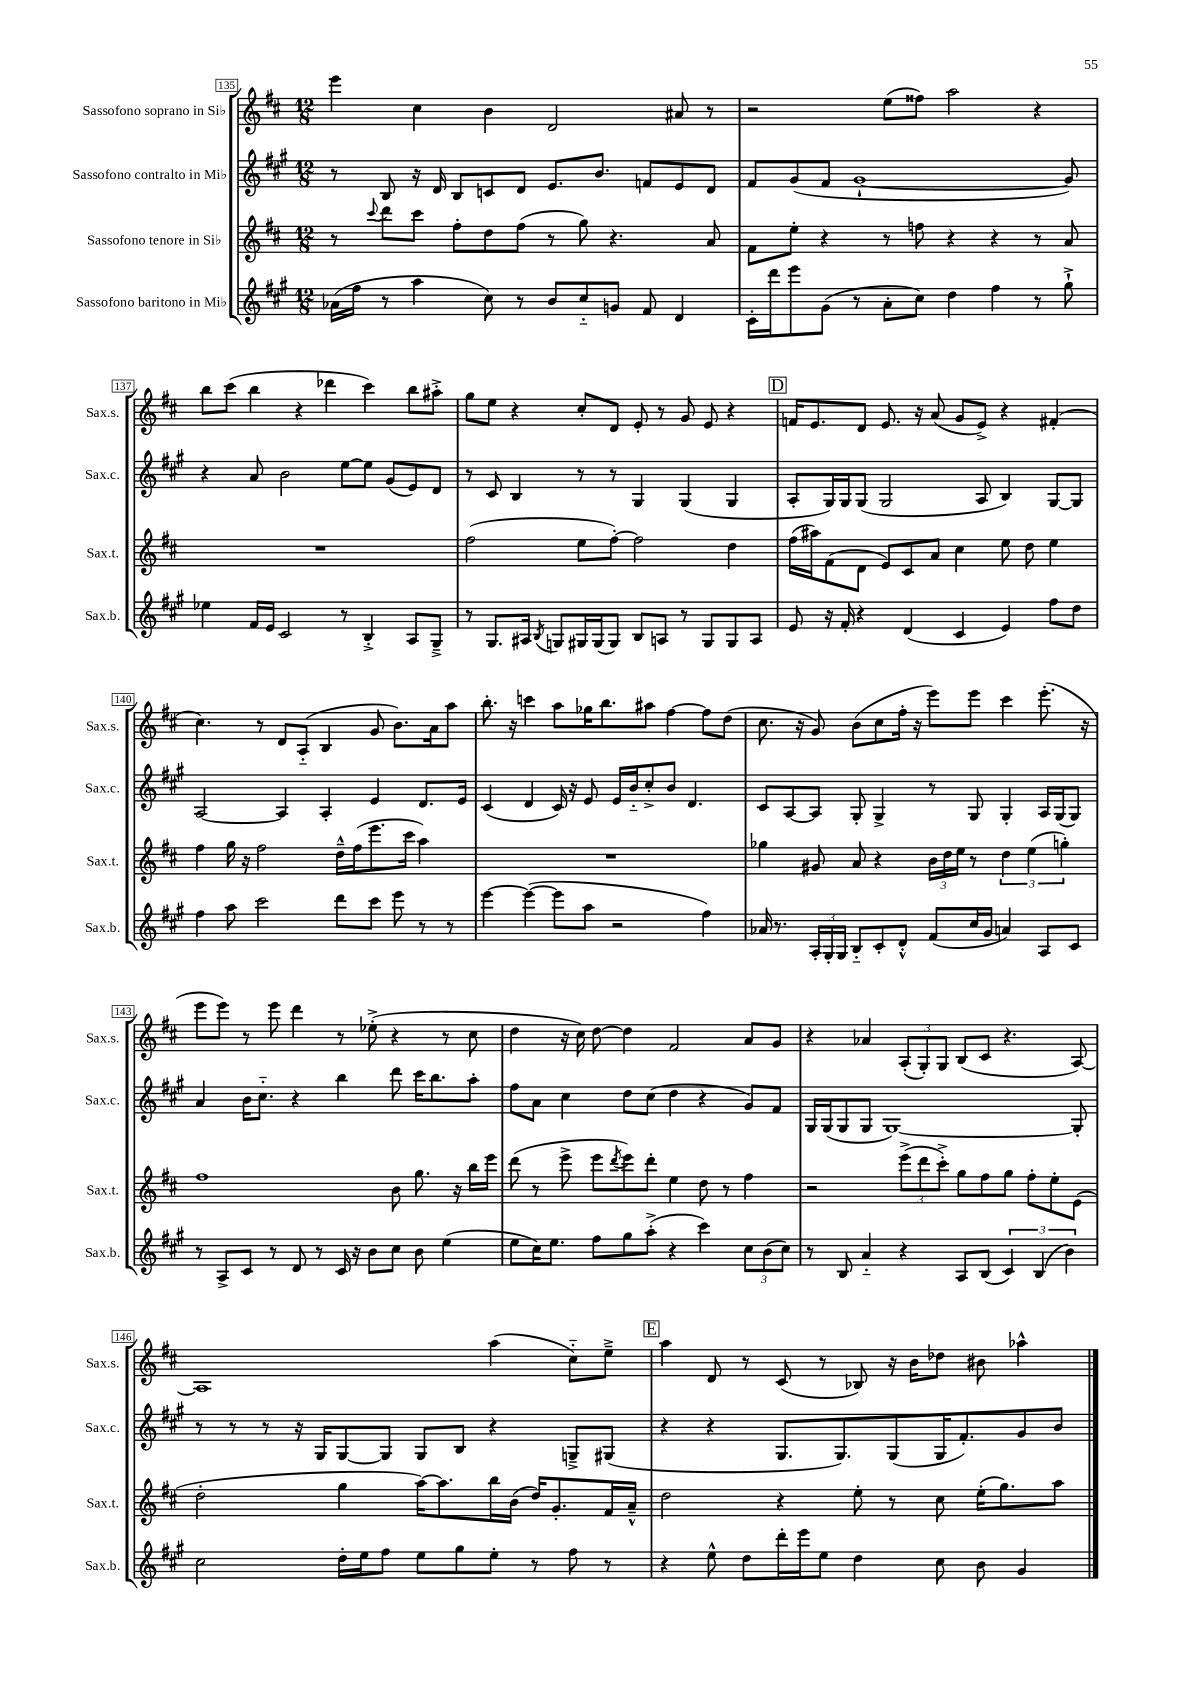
<<
\new StaffGroup <<
\new Staff = "s0" \with { instrumentName = "Sassofono soprano in Sib" shortInstrumentName = "Sax.s." } {
    \clef treble \key d \major \numericTimeSignature \time 12/8
    e'''4 cis''4 b'4 d'2 ais'8 r8 |
    r2 e''8( fisis''8) a''2 r4 |
    b''8 cis'''8( b''4 r4 des'''4 cis'''4) b''8 ais''8-.-> |
    g''8 e''8 r4 cis''8-. d'8 e'8-. r8 g'8 e'8 r4 |
    \mark \markup { \box "D" } f'16 e'8. d'8 e'8. r16 a'8( g'8 e'8->) r4 fis'4-.( |
    cis''4.) r8 d'8 a8-_( b4 g'8 b'8.) a'16 a''8 |
    b''8.-. r16 c'''4 a''8 ges''16 b''8. ais''8 fis''4~ fis''8 d''8( |
    cis''8. r16 g'8) b'8( cis''8 fis''16-. r16 e'''8) e'''8 cis'''4 e'''8.-.( r16 |
    e'''8 e'''8) r8 e'''8 d'''4 r8 ees''8-.->( r4 r8 cis''8 |
    d''4 r16 cis''16) d''8~ d''4 fis'2 a'8 g'8 |
    r4 aes'4 \tuplet 3/2 { a8-.( g8-.) g8 } b8( cis'8 r4. a8~) |
    a1 a''4( cis''8-_) e''8---> |
    \mark \markup { \box "E" } a''4 d'8 r8 cis'8( r8 bes8) r16 b'16 des''8 bis'8 aes''4-^ \bar "|." |
}
\new Staff = "s1" \with { instrumentName = "Sassofono contralto in Mib" shortInstrumentName = "Sax.c." } {
    \clef treble \key a \major \numericTimeSignature \time 12/8
    r8 b8 r16 d'16 b8 c'8 d'8 e'8. b'8. f'8 e'8 d'8 |
    fis'8 gis'8( fis'8 gis'1~-! gis'8) |
    r4 a'8 b'2 e''8~ e''8 gis'8( e'8) d'8 |
    r8 cis'8 b4 r8 r8 gis4 gis4( gis4 |
    \mark \markup { \box "D" } a8-. gis16) gis16 gis8( gis2 a8 b4) gis8~ gis8 |
    a2~ a4 a4-. e'4 d'8. e'16 |
    cis'4( d'4 cis'16) r16 e'8 e'16 b'16-_ cis''8-.-> b'8 d'4. |
    cis'8 a8~ a8 gis8-. gis4-> r8 gis8 gis4-. a16 gis16( gis8) |
    a'4 b'16 cis''8.-_ r4 b''4 d'''8 cis'''16 b''8. a''8-. |
    fis''8 a'8 cis''4 d''8 cis''8( d''4 r4 gis'8) fis'8 |
    gis16 gis16( gis8 gis8 gis1~) gis8-. |
    r8 r8 r8 r16 gis16 gis8~ gis8 gis8 b8 r4 g8---> gis8( |
    \mark \markup { \box "E" } r4 r4 gis8. gis8.) gis8( gis16 fis'8.-.) gis'8 b'8 \bar "|." |
}
\new Staff = "s2" \with { instrumentName = "Sassofono tenore in Sib" shortInstrumentName = "Sax.t." } {
    \clef treble \key d \major \numericTimeSignature \time 12/8
    r8 \appoggiatura { cis'''8 } d'''8 cis'''8 fis''8-. d''8 fis''8( r8 g''8) r4. a'8 |
    fis'8 e''8-. r4 r8 f''8 r4 r4 r8 a'8 |
    R1. |
    fis''2( e''8 fis''8~-.) fis''2 d''4 |
    \mark \markup { \box "D" } fis''16( ais''16) fis'8( d'8 e'8) cis'8 a'8 cis''4 e''8 d''8 e''4 |
    fis''4 g''16 r16 fis''2 d''16---^ fis''16( e'''8. cis'''16 a''4) |
    R1. |
    ges''4 gis'8 a'8 r4 \tuplet 3/2 { b'16 d''16 e''16 } r8 \tuplet 3/2 { d''4 e''4( g''4-.) } |
    fis''1 b'8 g''8. r16 b''16 e'''16 |
    d'''8( r8 e'''8-> e'''8 \acciaccatura { d'''8 } e'''8) d'''8-. e''4 d''8 r8 fis''4 |
    r2 \tuplet 3/2 { e'''8->( d'''8 cis'''8-.->) } g''8 fis''8 g''8 fis''8-. e''8-. e'8( |
    d''2-. g''4 a''16~) a''8. b''16 b'16( d''16) g'8.-. fis'16 a'16---^ |
    \mark \markup { \box "E" } d''2 r4 e''8-. r8 cis''8 e''16-.( g''8.) a''8 \bar "|." |
}
\new Staff = "s3" \with { instrumentName = "Sassofono baritono in Mib" shortInstrumentName = "Sax.b." } {
    \clef treble \key a \major \numericTimeSignature \time 12/8
    aes'16( fis''16 r8 a''4 cis''8) r8 b'8 cis''8-_ g'8 fis'8 d'4 |
    cis'16-. d'''16 e'''8 gis'8( r8 a'8-. cis''8) d''4 fis''4 r8 gis''8-!-> |
    ees''4 fis'16 e'16 cis'2 r8 b4-.-> a8 gis8---> |
    r8 gis8. ais16 \acciaccatura { b8 } g8 gis16 gis16( gis8) b8 a8 r8 gis8 gis8 a8 |
    \mark \markup { \box "D" } e'8 r16 fis'16-. r4 d'4( cis'4 e'4) fis''8 d''8 |
    fis''4 a''8 cis'''2 d'''8 cis'''8 e'''8 r8 r8 |
    e'''4~ e'''4~( e'''8 a''8 r2 fis''4) |
    aes'16 r8. \tuplet 3/2 { a16-. gis16-. gis16 } b8-_ cis'8-. d'8-.-^ fis'8( cis''16 gis'16 a'4) a8 cis'8 |
    r8 a8-> cis'8 r8 d'8 r8 cis'16 r16 b'8 cis''8 b'8 e''4( |
    e''8 cis''16) e''8. fis''8 gis''8 a''8-.->( r4 cis'''4) \tuplet 3/2 { cis''8 b'8( cis''8) } |
    r8 b8 a'4-_ r4 a8 b8( \tuplet 3/2 { cis'4) b4( b'4) } |
    cis''2 d''16-. e''16 fis''8 e''8 gis''8 e''8-. r8 fis''8 r8 |
    \mark \markup { \box "E" } r4 e''8-^ d''8 d'''16-. e'''16 e''8 d''4 cis''8 b'8 gis'4 \bar "|." |
}
>>
>>
\layout { \context { \Score currentBarNumber = #135 \override BarNumber.stencil = #(make-stencil-boxer 0.1 0.3 ly:text-interface::print) } }
